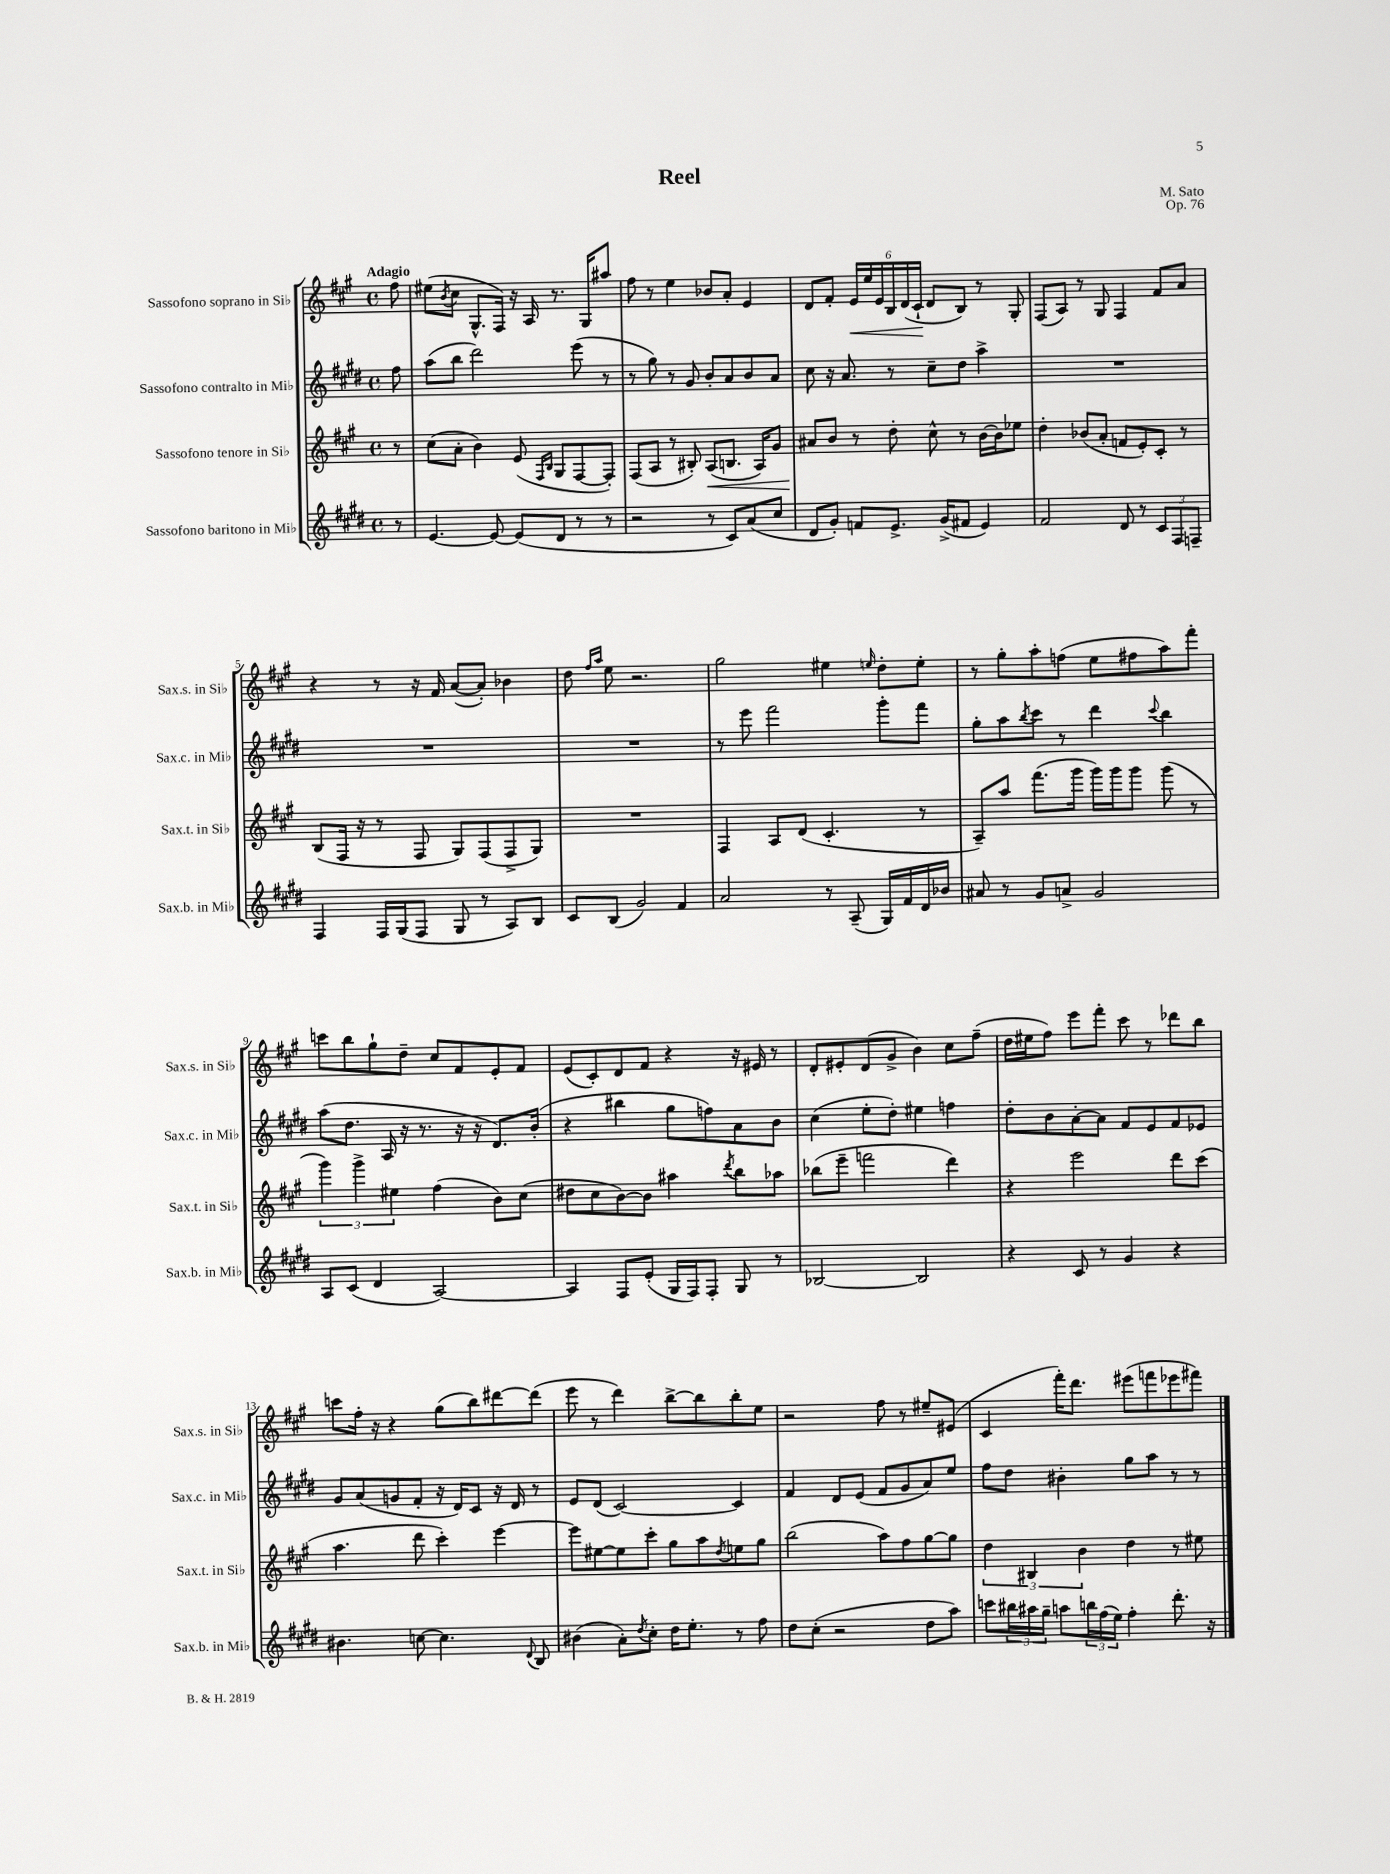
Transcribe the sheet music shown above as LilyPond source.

\header { title = "Reel" composer = "M. Sato" opus = "Op. 76" }
<<
\new StaffGroup <<
\new Staff = "s0" \with { instrumentName = "Sassofono soprano in Sib" shortInstrumentName = "Sax.s. in Sib" } {
    \clef treble \key a \major \defaultTimeSignature \time 4/4 \partial 8 \tempo "Adagio"
    fis''8 |
    eis''8( \acciaccatura { b'8 } cis''8 gis8.-^ fis16) r16 a16 r8. gis16 ais''8 |
    fis''8 r8 e''4 bes'8 a'8-. e'4 |
    d'8 fis'8-. \tuplet 6/4 { e'16\< e''16 e'16 b16 d'16( cis'16-!\! } d'8 b8) r8 gis8-. |
    fis8( a8) r8 gis8 fis4 fis'8 a'8 |
    r4 r8 r16 fis'16 a'8~( a'8-.) bes'4 |
    d''8 \grace { fis''16 a''16 } e''8 r2. |
    gis''2 eis''4 \grace { e''16 } d''8-. e''8-. |
    r8 gis''8-. a''8-. f''8( e''8 fis''8 a''8) fis'''8-. |
    c'''8 b''8 gis''8-! d''8-- cis''8 fis'8 e'8-. fis'8 |
    e'8( cis'8-.) d'8 fis'8 r4 r16 eis'16 r8 |
    d'8-. eis'8-. d'8( gis'8-> b'4) cis''8 fis''8--( |
    d''16 eis''16 fis''8) e'''8 fis'''8-. cis'''8 r8 des'''8 b''8 |
    c'''8 fis''16-. r16 r4 gis''8( b''8) dis'''8~ dis'''8( |
    e'''8 r8 d'''4) b''8~-> b''8 b''8-. e''8 |
    r2 fis''8 r8 eis''8-- eis'8( |
    cis'4 fis'''16-.) d'''8. eis'''8( f'''8 ees'''8 fis'''8) \bar "|." |
}
\new Staff = "s1" \with { instrumentName = "Sassofono contralto in Mib" shortInstrumentName = "Sax.c. in Mib" } {
    \clef treble \key e \major \defaultTimeSignature \time 4/4 \partial 8
    fis''8 |
    a''8( b''8 dis'''2) e'''8( r8 |
    r8 gis''8) r8 gis'8 b'8-. a'8 b'8 a'8 |
    cis''8 r16 a'8. r8 cis''8-- dis''8 a''4-> |
    R1 |
    R1 |
    R1 |
    r8 e'''8 fis'''2 gis'''8-. fis'''8 |
    gis''8-. a''8 \acciaccatura { b''8 } cis'''8 r8 dis'''4 \appoggiatura { cis'''8 } b''4 |
    a''8( dis''8. a16 r16 r8. r16 r16 dis'8.) b'16-.( |
    r4 bis''4 gis''8 f''8) a'8 b'8 |
    cis''4( e''8-. dis''8-.) eis''4 f''4 |
    dis''8-. b'8 a'8~-. a'8 fis'8 e'8 fis'8 ees'8 |
    gis'8 a'8( g'8 fis'8-. r16 dis'16) cis'8 r16 dis'16 r8 |
    e'8 dis'8( cis'2~) cis'4 |
    fis'4 dis'8 e'8( fis'8 gis'8 a'8) e''8 |
    fis''8 dis''8 bis'4-. gis''8 a''8 r8 r8 \bar "|." |
}
\new Staff = "s2" \with { instrumentName = "Sassofono tenore in Sib" shortInstrumentName = "Sax.t. in Sib" } {
    \clef treble \key a \major \defaultTimeSignature \time 4/4 \partial 8
    r8 |
    cis''8( a'8-. b'4) e'8( \grace { fis16 b16 } gis8 fis8~ fis8-.) |
    fis8( a8 r8 bis8-.) a8\<( b8. a16) gis'8 |
    ais'8\! b'8 r8 d''8-. cis''8-^ r8 b'16~ b'16 ees''8 |
    d''4-. bes'8( a'8-. f'8 e'8-.) cis'8-. r8 |
    b8( fis16 r16 r8 fis8 gis8) fis8( fis8-> gis8) |
    R1 |
    fis4 a8 d'8( cis'4.-. r8 |
    a8--) a''8 fis'''8.( gis'''16 gis'''16) gis'''16 gis'''8 gis'''8( r8 |
    \tuplet 3/2 { gis'''4) gis'''4-> eis''4 } fis''4( b'8) cis''8( |
    dis''8 cis''8 b'8~) b'8 ais''4 \acciaccatura { d'''8 } b''8 aes''8 |
    bes''8( e'''8-- f'''2 d'''4) |
    r4 e'''2 d'''8 cis'''8( |
    a''4. d'''8 cis'''4-.) e'''4~ |
    e'''8 eis''8~ eis''8 cis'''8-. gis''8 a''8 \acciaccatura { d''8 } e''8 gis''8 |
    b''2( a''8) fis''8 gis''8~ gis''8 |
    \tuplet 3/2 { d''4 bis4 b'4 } d''4 r8 eis''8 \bar "|." |
}
\new Staff = "s3" \with { instrumentName = "Sassofono baritono in Mib" shortInstrumentName = "Sax.b. in Mib" } {
    \clef treble \key e \major \defaultTimeSignature \time 4/4 \partial 8
    r8 |
    e'4.~ e'8~ e'8( dis'8 r8 r8 |
    r2 r8 cis'8) a'8( cis''8 |
    dis'8 gis'8-.) f'8 e'8.-> gis'16->( fis'8 e'4) |
    fis'2 dis'8 r8 \tuplet 3/2 { cis'8 fis8 f8-- } |
    fis4 fis16 gis16( fis8 gis8 r8 a8) b8 |
    cis'8 b8( gis'2) fis'4 |
    a'2 r8 a8--( gis16) fis'16 dis'16 bes'16 |
    ais'8 r8 gis'8 a'8-> gis'2 |
    a8 cis'8( dis'4 a2~) |
    a4 fis8 e'8-.( gis16 fis16) fis8-. gis8 r8 |
    bes2~ bes2 |
    r4 cis'8 r8 gis'4 r4 |
    bis'4. c''8~ c''4. \appoggiatura { dis'8 } b8 |
    bis'4( a'8-.) \acciaccatura { dis''8 } cis''8-. dis''16 e''8.-. r8 fis''8 |
    dis''8 cis''8-.( r2 dis''8 a''8) |
    c'''8 \tuplet 3/2 { bis''16 ais''16 gis''16-- } a''8 \tuplet 3/2 { b''16 fis''16( e''16) } fis''4-. dis'''8.-. r16 \bar "|." |
}
>>
>>
